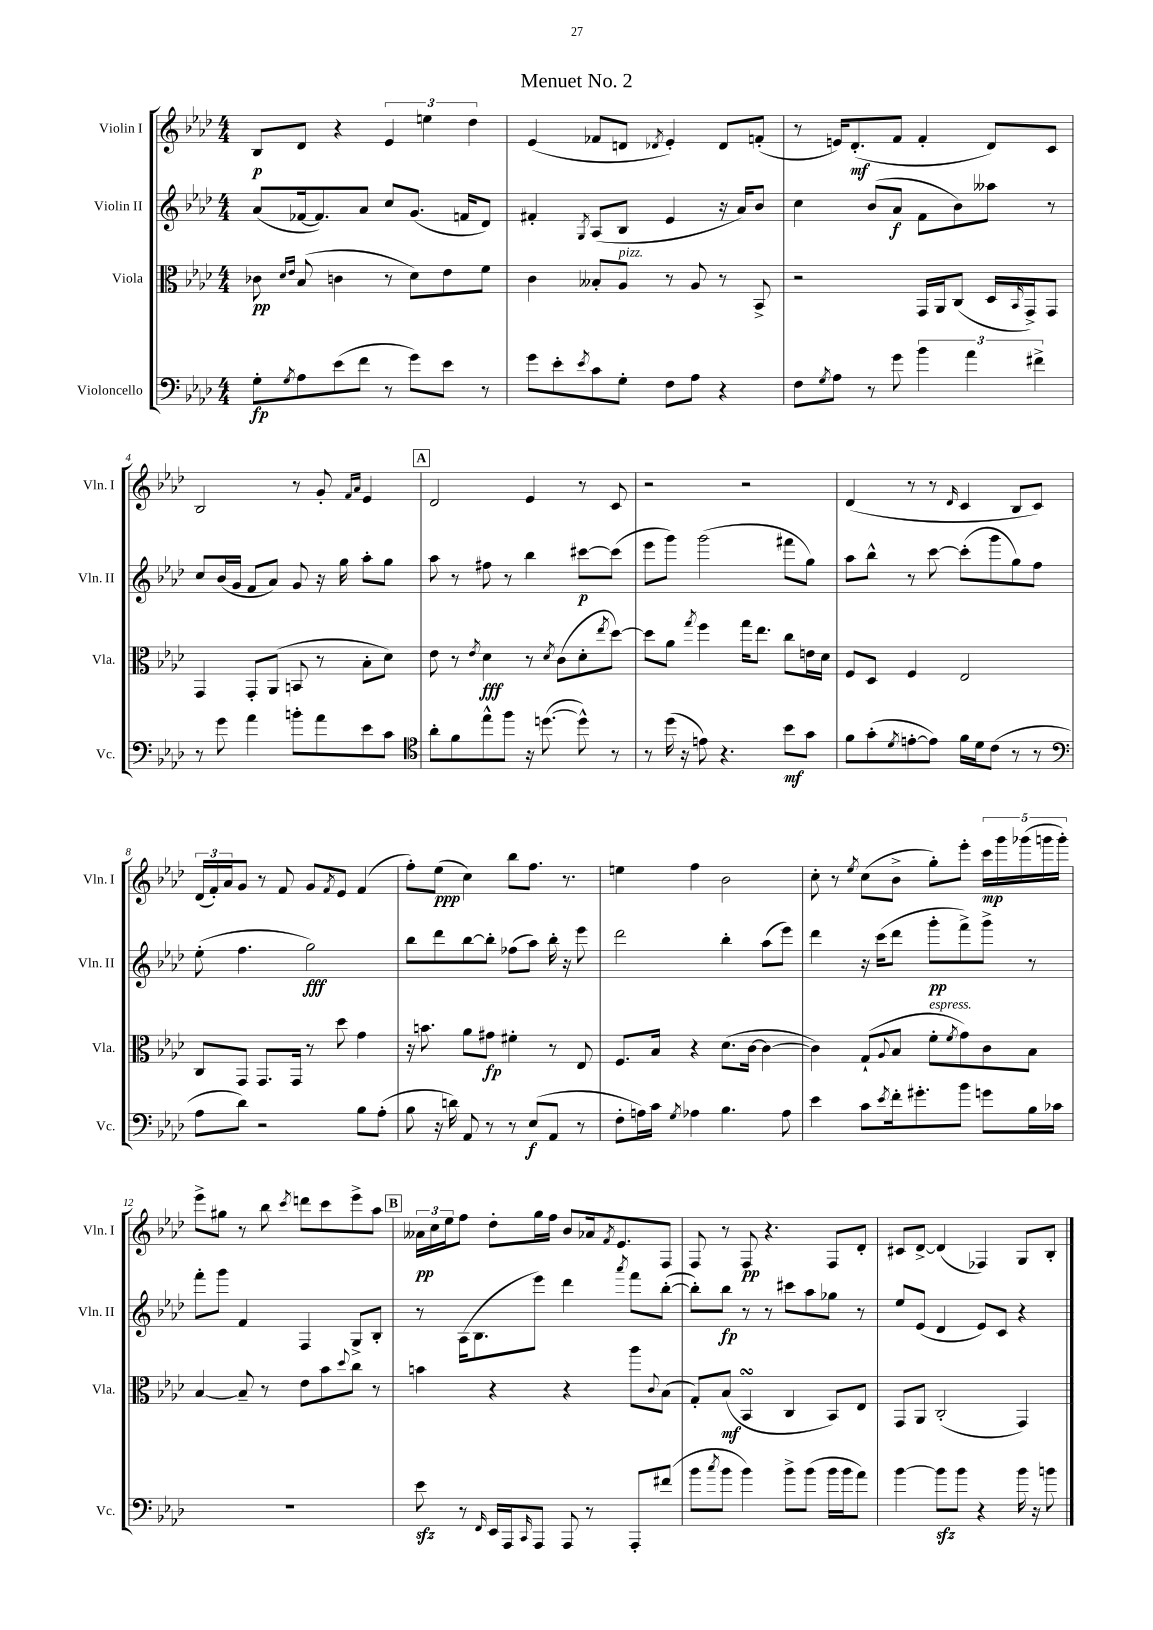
\header { title = "Menuet No. 2" }
<<
\new StaffGroup <<
\new Staff = "s0" \with { instrumentName = "Violin I" shortInstrumentName = "Vln. I" } {
    \clef treble \key aes \major \numericTimeSignature \time 4/4
    bes8\p des'8 r4 \tuplet 3/2 { ees'4 e''4 des''4 } |
    ees'4( fes'8 d'8 \acciaccatura { des'8 } ees'4-.) des'8 f'8-.( |
    r8 e'16) des'8.-.\mf( f'8 f'4-. des'8) c'8 |
    bes2 r8 g'8-. \grace { f'16 aes'16 } ees'4 |
    \mark \markup { \box "A" } des'2 ees'4 r8 c'8 |
    r2 r2 |
    des'4( r8 r8 \grace { des'16 } c'4 bes8 c'8) |
    \tuplet 3/2 { des'16( f'16-.) aes'16 } g'8 r8 f'8 g'8 \acciaccatura { f'8 } ees'8 f'4( |
    f''8-.) ees''8\ppp( c''4) bes''8 f''8. r8. |
    e''4 f''4 bes'2 |
    c''8-. r8 \acciaccatura { ees''8 } c''8( bes'8-> g''8-.) ees'''8-. \tuplet 5/4 { c'''16\mp g'''16 ges'''16( g'''16 g'''16-.) } |
    ees'''8-> gis''8 r8 bes''8 \acciaccatura { c'''8 } d'''8 c'''8 ees'''8-> aes''8 |
    \mark \markup { \box "B" } \tuplet 3/2 { aeses'16\pp c''16 ees''16 } f''8 des''8-. g''16 f''16 bes'8 aes'16 \acciaccatura { f'8 } ees'8. f8 |
    f8 r8 f8\pp r4. f8 des'8-. |
    cis'8 des'8~-> des'4( fes4) g8 bes8-. \bar "|." |
}
\new Staff = "s1" \with { instrumentName = "Violin II" shortInstrumentName = "Vln. II" } {
    \clef treble \key aes \major \numericTimeSignature \time 4/4
    aes'8( fes'16~ fes'8.) aes'8 c''8 g'8.( f'16 des'8) |
    fis'4-. \acciaccatura { g8 } aes8( bes8 ees'4 r16 aes'16) bes'8 |
    c''4 bes'8( aes'8\f f'8 bes'8) aeses''8 r8 |
    c''8 bes'16( g'16 f'8 aes'8) g'8 r16 g''16 aes''8-. g''8 |
    \mark \markup { \box "A" } aes''8 r8 fis''8 r8 bes''4 cis'''8~\p cis'''8( |
    ees'''8 g'''8) g'''2( fis'''8 g''8) |
    aes''8 bes''8-^ r8 c'''8~ c'''8-.( g'''8 g''8) f''8 |
    ees''8-.( f''4. g''2\fff) |
    bes''8 des'''8 bes''8~ bes''8-. fes''8( aes''8) bes''16-. r16 ees'''8 |
    des'''2 bes''4-. aes''8( ees'''8) |
    des'''4 r16 c'''16( des'''8 g'''8-.\pp f'''8->) g'''8-> r8 |
    f'''8-. g'''8 f'4 f4 g8-> bes8-. |
    \mark \markup { \box "B" } r8 aes16( bes8. ees'''8) des'''4 \acciaccatura { aes'''8 } f'''8 bes''8~-.( |
    bes''8-.) bes''8\fp r8 r8 cis'''8 aes''8 ges''8 r8 |
    ees''8 ees'8( des'4 ees'8) c'8 r4 \bar "|." |
}
\new Staff = "s2" \with { instrumentName = "Viola" shortInstrumentName = "Vla." } {
    \clef alto \key aes \major \numericTimeSignature \time 4/4
    ces'8\pp \grace { des'16 ees'16 } bes8( c'4 r8 des'8) ees'8 f'8 |
    c'4 beses8-. aes8^\markup { \italic "pizz." } r8 aes8 r8 bes,8-> |
    r2 g,16 aes,16 c8( des16 \grace { bes,16 } g,16->) g,8 |
    g,4 g,8-. aes,8( b,8 r8 bes8-. des'8) |
    \mark \markup { \box "A" } ees'8 r8 \acciaccatura { ees'8 } des'4\fff r8 \acciaccatura { des'8 } c'8( des'8-. \acciaccatura { ees''8 } des''8~) |
    des''8 aes'8 \acciaccatura { g''8 } f''4 g''16 ees''8. c''8 e'16 des'16 |
    f8 des8 f4 ees2 |
    c8 g,8 g,8. g,16 r8 des''8 g'4 |
    r16 b'8. aes'8 gis'8\fp fis'4-. r8 ees8 |
    f8. bes16 r4 des'8.( c'16~ c'4~ |
    c'4) g8-!( \appoggiatura { aes8 } bes8 f'8-.^\markup { \italic "espress." } \acciaccatura { f'8 } g'8) c'8 bes8 |
    bes4~ bes8-- r8 ees'8 bes'8 \appoggiatura { des''8 } c''8 r8 |
    \mark \markup { \box "B" } b'4 r4 r4 aes''8 \appoggiatura { c'8 } bes8( |
    g8-.) bes8\mf( bes,4\turn c4 bes,8) ees8 |
    g,8 aes,8 c2-.( g,4) \bar "|." |
}
\new Staff = "s3" \with { instrumentName = "Violoncello" shortInstrumentName = "Vc." } {
    \clef bass \key aes \major \numericTimeSignature \time 4/4
    g8-.\fp \acciaccatura { g8 } aes8 ees'8( f'8 r8 g'8) ees'8 r8 |
    g'8 ees'8-. \acciaccatura { ees'8 } c'8 g8-. f8 aes8 r4 |
    f8 \acciaccatura { g8 } aes8 r8 g'8 \tuplet 3/2 { bes'4 aes'4 fis'4-> } |
    r8 g'8 aes'4 b'8-. aes'8 ees'8 c'8 |
    \mark \markup { \box "A" } \clef tenor aes'8-. f'8 ees''8-^ f''8 r16 d''8.~( d''8-^) r8 |
    r8 des''16( r16 e'8) r4. bes'8\mf g'8 |
    f'8 g'8-.( \acciaccatura { des'8 } e'8~-. e'8) f'16 des'16 c'8( r8 r8 |
    \clef bass aes8 des'8) r2 bes8 aes8-.( |
    bes8 r16 d'16) aes,8 r8 r8 ees8\f( aes,8 r8 |
    f8-. a16) c'16 \acciaccatura { g8 } aes4 bes4. aes8 |
    ees'4 c'8 \acciaccatura { ees'8 } f'16-. gis'8.-. bes'8 g'8 bes16 ces'16 |
    R1 |
    \mark \markup { \box "B" } ees'8\sfz r8 \grace { f,16 } ees,16 aes,,16 \grace { c,16 } aes,,8 aes,,8 r8 aes,,8-. fis'8( |
    bes'8 \acciaccatura { c''8 } bes'8 bes'4) bes'8-> bes'8( bes'16 bes'16 aes'8) |
    bes'4~ bes'8\sfz bes'8 r4 bes'16 r16 b'8 \bar "|." |
}
>>
>>
